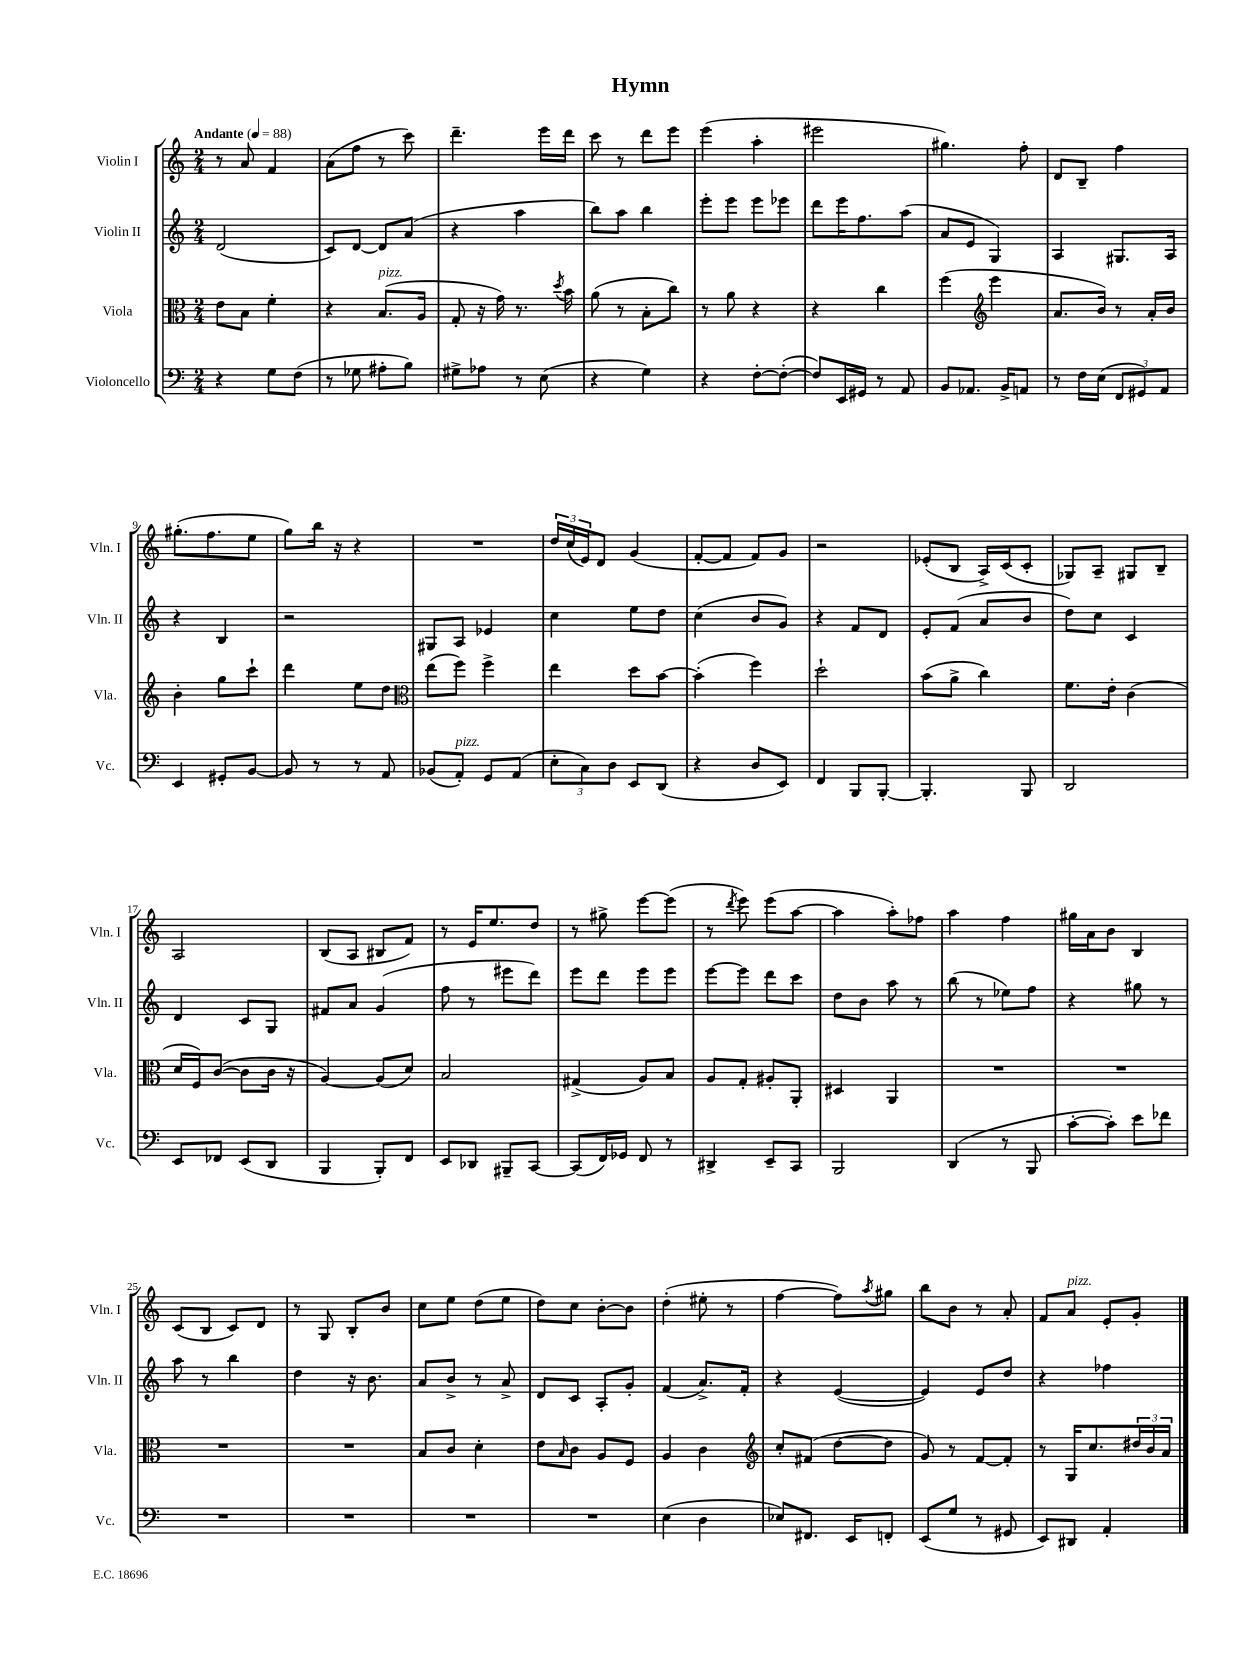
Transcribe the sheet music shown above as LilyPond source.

\header { title = "Hymn" }
<<
\new StaffGroup <<
\new Staff = "s0" \with { instrumentName = "Violin I" shortInstrumentName = "Vln. I" } {
    \clef treble \key c \major \numericTimeSignature \time 2/4 \tempo "Andante" 4 = 88
    r8 a'8 f'4 |
    a'8( f''8 r8 c'''8) |
    d'''4.-- e'''16 d'''16 |
    c'''8 r8 d'''8 e'''8 |
    e'''4( a''4-. |
    eis'''2 |
    gis''4.) f''8-. |
    d'8 b8-- f''4 |
    gis''8.-.( f''8. e''8 |
    g''8) b''16 r16 r4 |
    R2 |
    \tuplet 3/2 { d''16 c''16( e'16) } d'8 g'4( |
    f'8~-. f'8 f'8) g'8 |
    r2 |
    ees'8-.( b8 a16->) c'16( c'8-. |
    ges8) a8-- gis8 b8-- |
    a2 |
    b8( a8 bis8 f'8) |
    r8 e'16 e''8. d''8 |
    r8 gis''8-> e'''8~ e'''8( |
    r8 \acciaccatura { d'''8 } e'''8) e'''8( a''8~ |
    a''4 a''8-.) fes''8 |
    a''4 f''4 |
    gis''16 a'16 b'8 b4 |
    c'8( b8 c'8) d'8 |
    r8 g8 b8-. b'8 |
    c''8 e''8 d''8( e''8 |
    d''8) c''8 b'8~-. b'8 |
    d''4-.( eis''8-. r8 |
    f''4~ f''8) \acciaccatura { a''8 } gis''8 |
    b''8 b'8 r8 a'8-. |
    f'8 a'8^\markup { \italic "pizz." } e'8-. g'8-. \bar "|." |
}
\new Staff = "s1" \with { instrumentName = "Violin II" shortInstrumentName = "Vln. II" } {
    \clef treble \key c \major \numericTimeSignature \time 2/4
    d'2( |
    c'8) d'8~ d'8 a'8( |
    r4 a''4 |
    b''8) a''8 b''4 |
    e'''8-. e'''8 e'''8 ees'''8 |
    d'''8 e'''16 f''8. a''8( |
    a'8 e'8 g4) |
    a4 gis8. a16 |
    r4 b4 |
    r2 |
    gis8 a8 ees'4 |
    c''4 e''8 d''8 |
    c''4( b'8 g'8) |
    r4 f'8 d'8 |
    e'8-. f'8( a'8 b'8 |
    d''8) c''8 c'4 |
    d'4 c'8 g8 |
    fis'8 a'8 g'4( |
    f''8 r8 eis'''8 d'''8) |
    e'''8 d'''8 e'''8 e'''8 |
    e'''8~ e'''8 d'''8 c'''8 |
    d''8 b'8 a''8 r8 |
    b''8( r8 ees''8) f''8 |
    r4 gis''8 r8 |
    a''8 r8 b''4 |
    d''4 r16 b'8. |
    a'8 b'8-> r8 a'8-> |
    d'8 c'8 a8-. g'8-. |
    f'4( a'8.->) f'16-. |
    r4 e'4~( |
    e'4) e'8 d''8 |
    r4 fes''4 \bar "|." |
}
\new Staff = "s2" \with { instrumentName = "Viola" shortInstrumentName = "Vla." } {
    \clef alto \key c \major \numericTimeSignature \time 2/4
    e'8 b8 f'4-. |
    r4 b8.^\markup { \italic "pizz." }( a16 |
    g8-. r16 g'16) r8. \acciaccatura { d''8 } b'16 |
    a'8( r8 b8-. c''8) |
    r8 a'8 r4 |
    r4 c''4 |
    f''4( \clef treble e'''4 |
    a'8. b'16) r8 a'16-. b'16 |
    b'4-. g''8 c'''8-! |
    d'''4 e''8 d''8 |
    \clef alto e''8( f''8) f''4-> |
    e''4 d''8 b'8~ |
    b'4-.( f''4) |
    d''2-! |
    b'8( a'8-> c''4) |
    f'8. e'16-. c'4( |
    d'16 f16) c'8~( c'8 c'16 r16 |
    a4~) a8( d'8) |
    b2 |
    gis4->( a8) b8 |
    a8 g8-. ais8-. a,8-. |
    dis4 a,4 |
    R2 |
    R2 |
    R2 |
    R2 |
    b8 c'8 d'4-. |
    e'8 \grace { b16 } c'8 a8 f8 |
    a4 c'4 |
    \clef treble c''8-. fis'8( d''8~ d''8 |
    g'8) r8 f'8~ f'8-. |
    r8 g16 c''8. \tuplet 3/2 { dis''16 b'16 a'16 } \bar "|." |
}
\new Staff = "s3" \with { instrumentName = "Violoncello" shortInstrumentName = "Vc." } {
    \clef bass \key c \major \numericTimeSignature \time 2/4
    r4 g8 f8( |
    r8 ges8 ais8-. b8) |
    gis8-> aes8 r8 e8( |
    r4 g4) |
    r4 f8~-. f8~-.( |
    f8) e,16 gis,16 r8 a,8 |
    b,8 aes,8. b,16-> a,8 |
    r8 f16 e16( \tuplet 3/2 { f,8 gis,8) a,8 } |
    e,4 gis,8-. b,8~ |
    b,8 r8 r8 a,8 |
    bes,8( a,8-.^\markup { \italic "pizz." }) g,8 a,8( |
    \tuplet 3/2 { e8-. c8) d8 } e,8 d,8( |
    r4 d8 e,8) |
    f,4 b,,8 b,,8~-. |
    b,,4.-. b,,8 |
    d,2 |
    e,8 fes,8 e,8( d,8 |
    b,,4 b,,8-.) f,8 |
    e,8 des,8 bis,,8-- c,8~ |
    c,8( f,16) ges,16 f,8 r8 |
    dis,4-> e,8-- c,8 |
    b,,2 |
    d,4( r8 b,,8 |
    c'8~-. c'8-.) e'8 fes'8 |
    R2 |
    R2 |
    R2 |
    R2 |
    e4( d4 |
    ees8) fis,8. e,16 f,8-. |
    e,8( g8 r8 gis,8 |
    e,8) dis,8 a,4-. \bar "|." |
}
>>
>>
